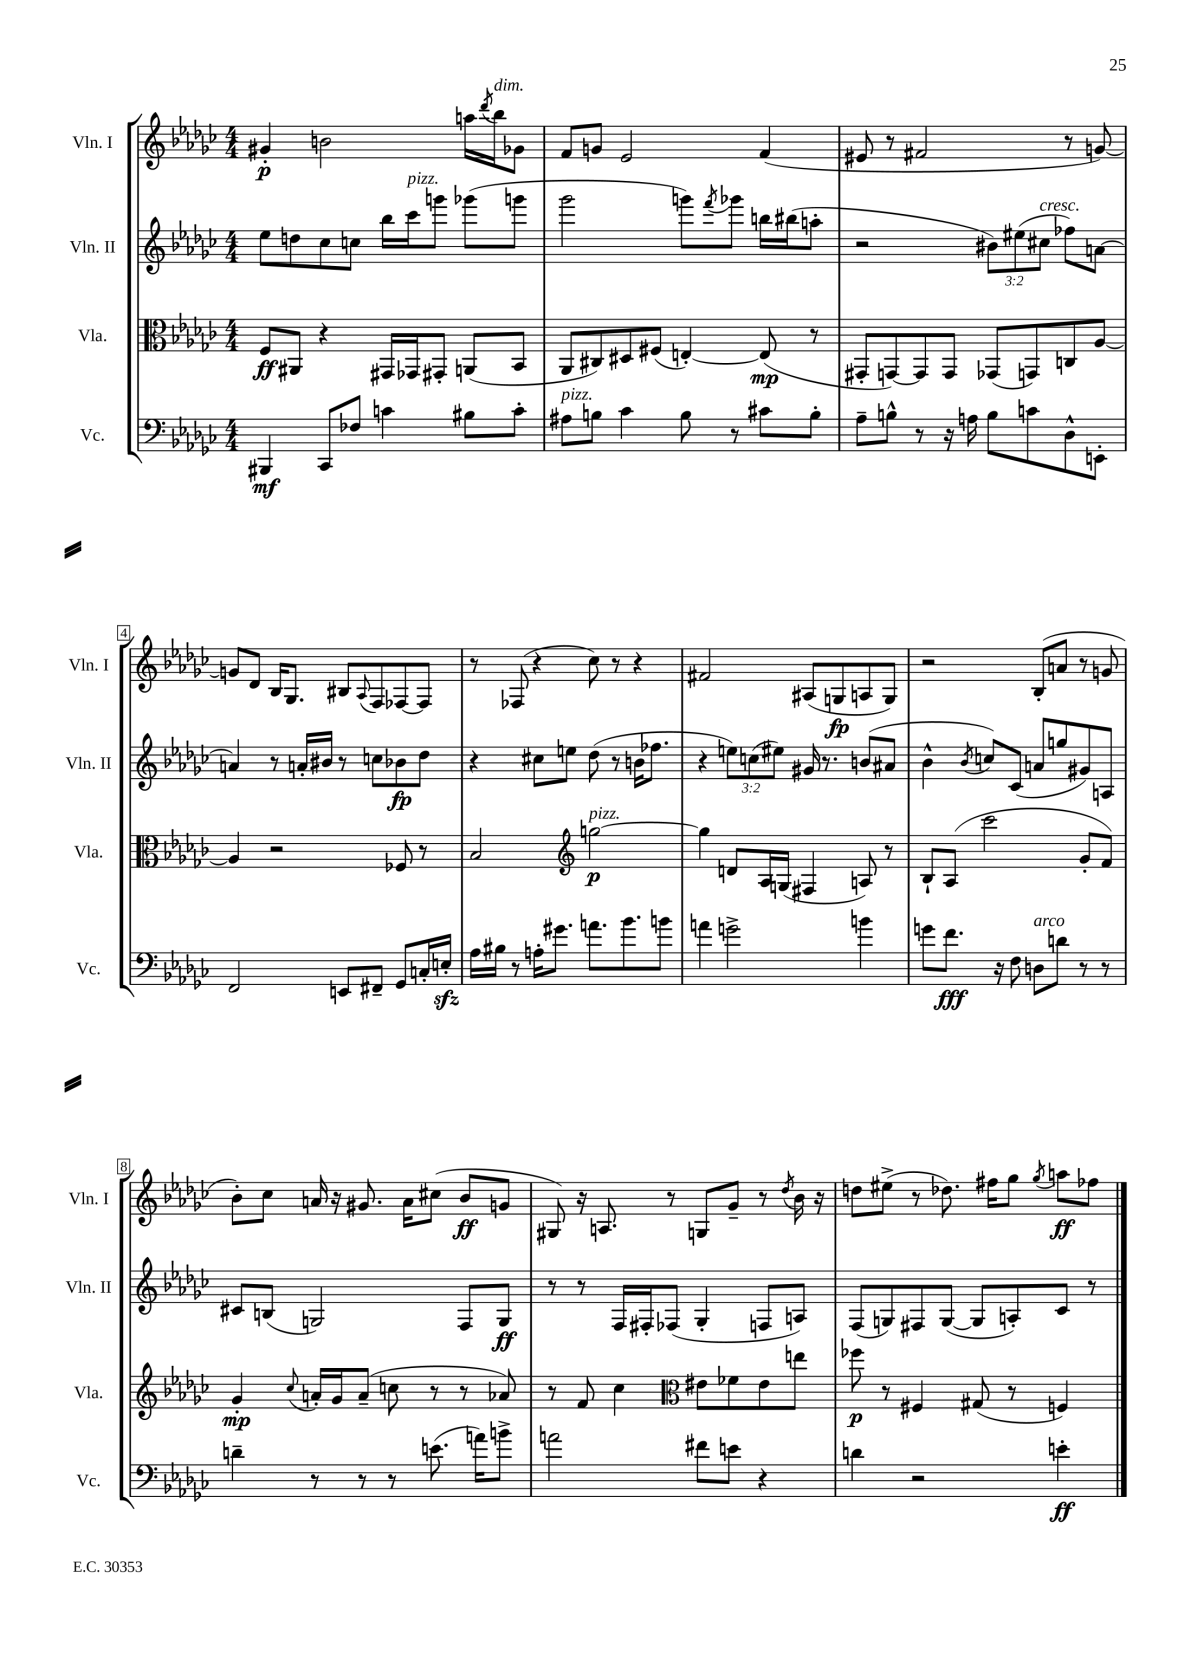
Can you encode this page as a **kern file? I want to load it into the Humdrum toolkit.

**kern	**kern	**kern	**kern
*staff4	*staff3	*staff2	*staff1
*clefF4	*clefC3	*clefG2	*clefG2
*k[b-e-a-d-g-c-]	*k[b-e-a-d-g-c-]	*k[b-e-a-d-g-c-]	*k[b-e-a-d-g-c-]
*M4/4	*M4/4	*M4/4	*M4/4
4BBB#	8F	8ee-	4g#'
.	8AA#	8dd	.
8CC-	4r	8cc-	2b
8F-	.	8cc	.
4c	16GG#	16bb-	.
.	16GG-	16ccc-	.
.	8GG#'	8ggg	.
8B#	(8AA	(8ggg-	16aa
.	.	.	8qddd-
.	.	.	16bb-
8c'	8BB-	8ggg	8g-
=	=	=	=
8A#	8AA-	2ggg-	8f
8B	8C#)	.	8g
4c-	8D#	.	2e-
.	(8F#	.	.
8B	[4E')	8ggg)	.
.	.	8qfff	.
8r	.	8ggg-	.
8c#	(8E]	16bb	(4f
.	.	(16bb#	.
8B'	8r	8aa'	.
=	=	=	=
8A-~	8GG#'	2r	8e#
8B^^	[8GG)	.	8r
8r	8GG]	.	2f#
16r	8GG	.	.
16A	.	.	.
8B	(8GG-	12b#)	.
.	.	(12ee#	.
8c	8GG)	.	.
.	.	12cc#	.
8D-^^	8C	8ff-)	8r
8EE'	[8A-	[8a	[8g)
=	=	=	=
2FF	4A-]	4a]	8g]
.	.	.	8d-
.	2r	8r	16B-
.	.	.	8.G-
.	.	16a'	.
.	.	16b#	.
8EE	.	8r	8B#
.	.	.	8qqA-
8FF#~	.	8cc	8F
8GG-	8F-	8b-	[8F-
16C'	8r	8dd-	8F-]
16E'	.	.	.
=	=	=	=
16A-	2B-	4r	8r
16B#	.	.	.
8r	.	.	(8F-
16A'	.	8cc#	4r
8.g#	.	.	.
.	.	8ee	.
*	*clefG2	*	*
8.a	[2gg	(8dd-	8cc-)
.	.	8r	8r
8.b-	.	.	.
.	.	16b	4r
.	.	8.ff-	.
8b	.	.	.
=	=	=	=
4a	4gg]	4r	2f#
2g^	8d	12ee)	.
.	.	(12cc	.
.	16A-	.	.
.	.	12ee#)	.
.	(16G	.	.
.	4F#	16g#	(8A#
.	.	8.r	.
.	.	.	8G
4b	8A)	(8b	8A
.	8r	8a#	8G)
=	=	=	=
8g	8B-`	4b-^^	2r
8.f	(8A-	.	.
.	.	8qb-	.
.	2ccc-	8cc)	.
16r	.	.	.
8F	.	(8c-	.
8D	.	8a	(8B-'
8d	.	8gg	8a
8r	8g-'	8g#)	8r
8r	8f)	8A	8g
=	=	=	=
4d~	4g-'	8c#	8b-')
.	.	(8B	8cc-
.	8qqcc-	.	.
8r	16a'	2G)	16a
.	16g-	.	16r
8r	(8a~	.	8.g#
8r	8cc	.	.
.	.	.	16a
(8.e	8r	.	(8cc#
.	8r	8F	8b-
16a)	.	.	.
8b^	8a-)	8G	8g
=	=	=	=
2a	8r	8r	8G#)
.	8f	8r	16r
.	.	.	8.A
.	4cc-	16F	.
.	.	16F#'	.
.	.	(8F-	8r
*	*clefC3	*	*
8f#	8e#	4G-'	8G
8e	8f-	.	8g-~
4r	8e#	8F	8r
.	.	.	8qdd-
.	8ee	8A)	16b-
.	.	.	16r
=	=	=	=
4d	8ff-	(8F	8dd
.	8r	8G)	(8ee#^
2r	4F#	8F#	8r
.	.	([8G	8.dd-)
.	(8G#	8G]	.
.	.	.	16ff#
.	8r	8A')	8gg-
.	.	.	8qgg-
4e'	4F)	8c-	8aa
.	.	8r	8ff-
==	==	==	==
*-	*-	*-	*-
